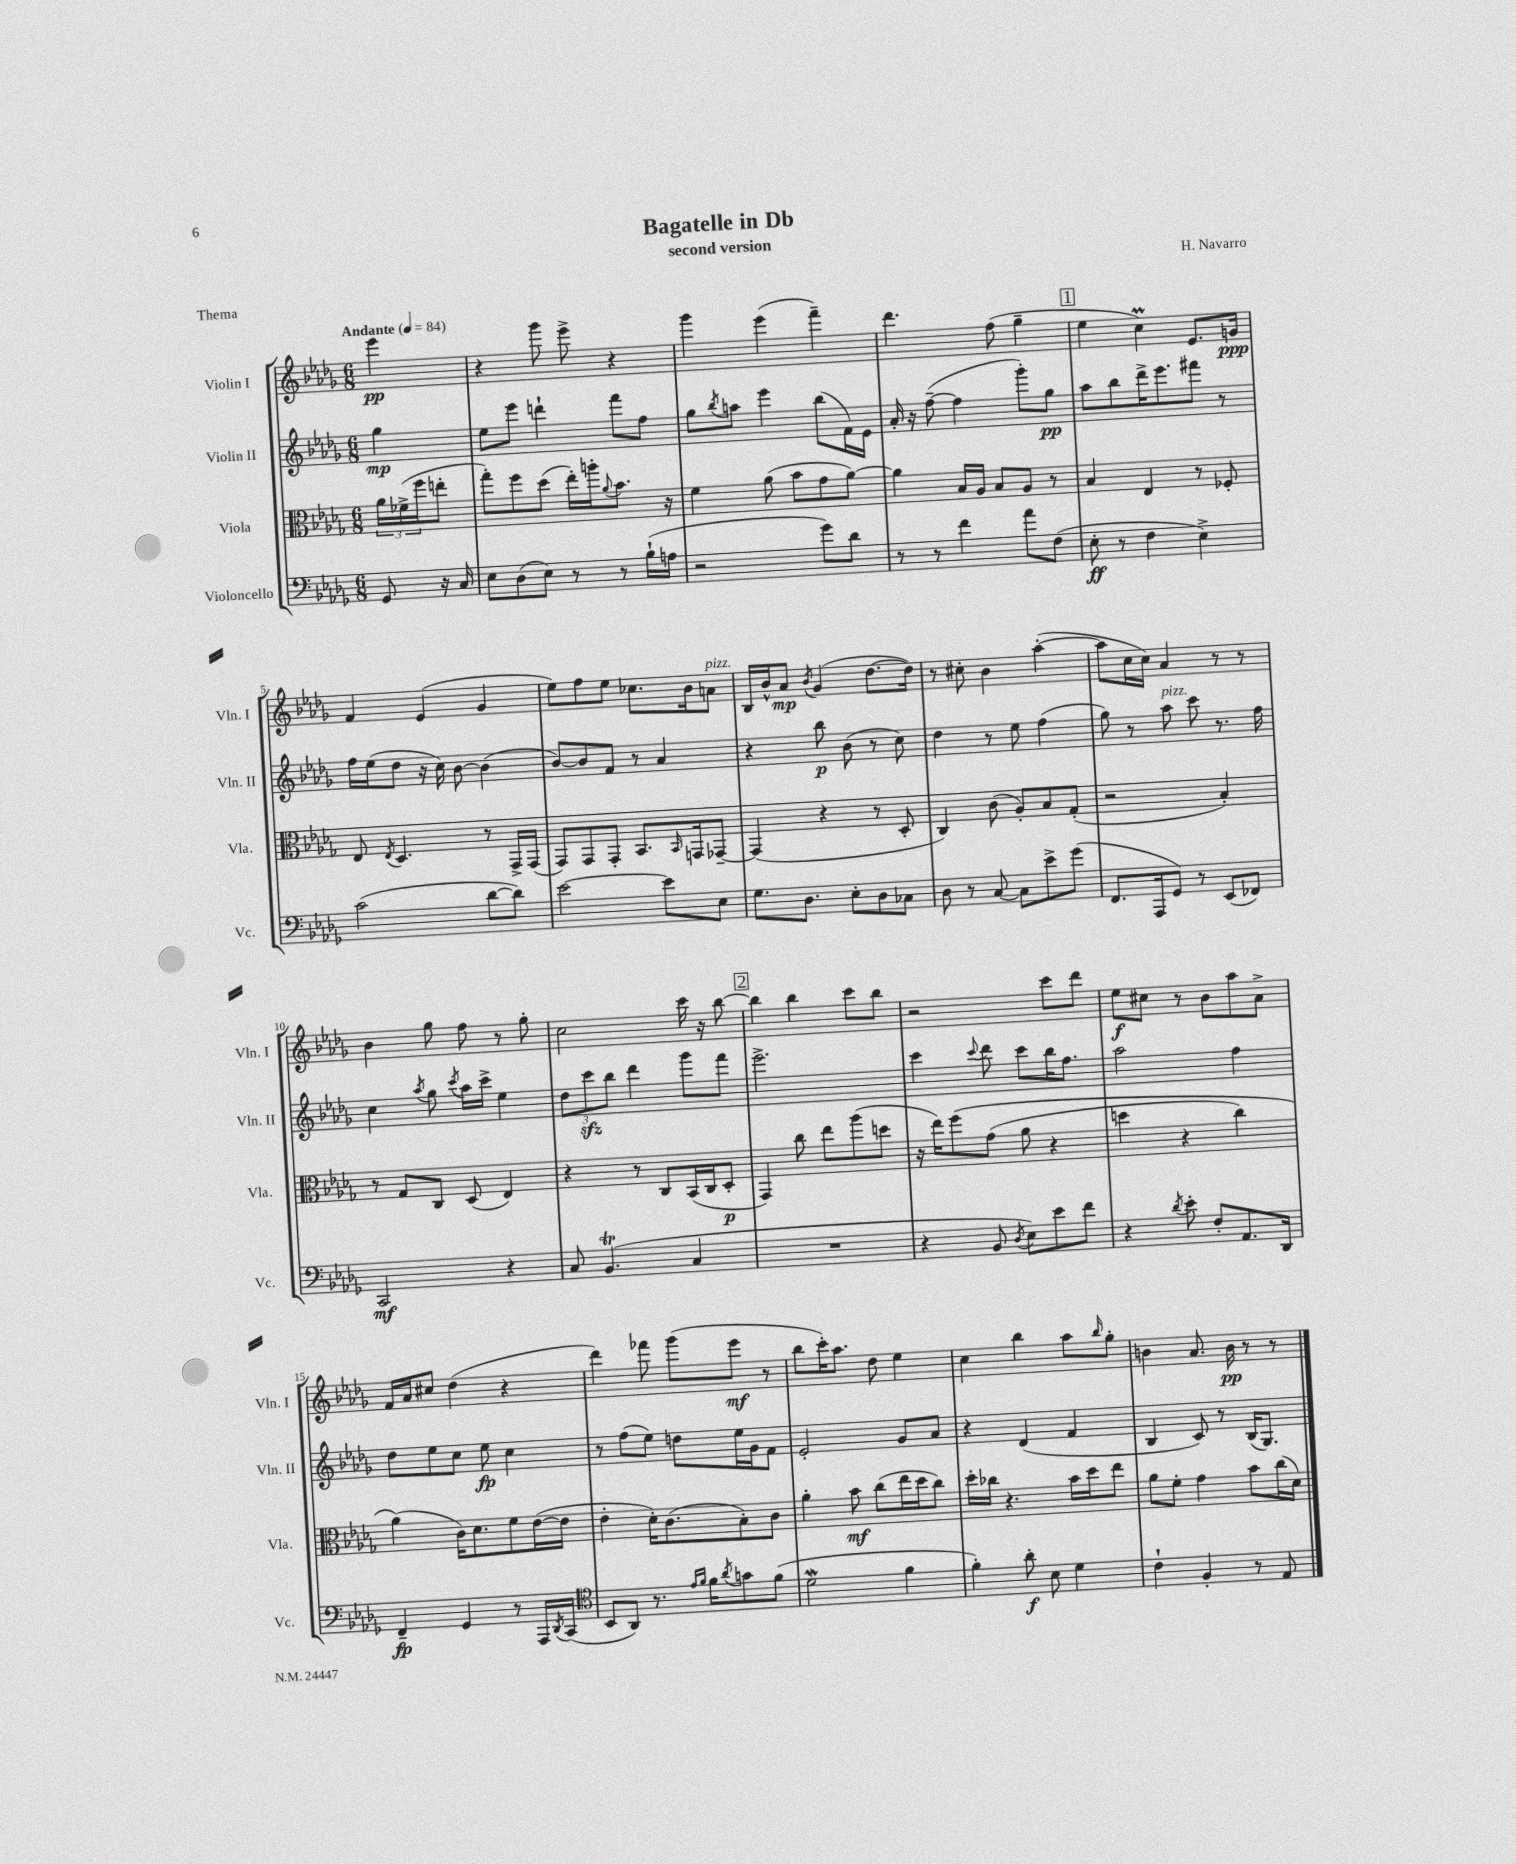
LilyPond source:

\header { title = "Bagatelle in Db" composer = "H. Navarro" subtitle = "second version" piece = "Thema" }
<<
\new StaffGroup <<
\new Staff = "s0" \with { instrumentName = "Violin I" shortInstrumentName = "Vln. I" } {
    \clef treble \key des \major \numericTimeSignature \time 6/8 \partial 4 \tempo "Andante" 4 = 84
    ees'''4\pp |
    r4 ges'''8 ees'''8-> r4 |
    ges'''4 ees'''4( f'''4--) |
    des'''4. f''8( ges''4-- |
    \mark \markup { \box "1" } ees''4 c''4\prall) ees'8. g'16\ppp |
    f'4 ees'4( ges'4 |
    ees''8) f''8 ees''8 ces''8. bes'16 a'8^\markup { \italic "pizz." } |
    bes16 bes'16-^ aes'8\mp \acciaccatura { bes'8 } ges'4( des''8.~ des''16) |
    r8 cis''8-. bes'4 aes''4~-.( |
    aes''8 c''16 c''16) aes'4 r8 r8 |
    bes'4 ges''8 f''8 r8 ges''8-. |
    c''2 c'''16 r16 bes''8~ |
    \mark \markup { \box "2" } bes''4 bes''4 c'''8 bes''8 |
    r2 c'''8 des'''8 |
    ees''8\f cis''8 r8 bes'8 aes''8 aes'8-> |
    f'16 aes'16 cis''8 des''4( r4 |
    des'''4) fes'''8 ges'''8( ees'''8\mf r8 |
    bes''8 c'''16-.) aes''8. des''8 ees''4 |
    c''4 bes''4 aes''8 \grace { bes''16 } ges''8-. |
    b'4 aes'8. b'16\pp r8 r8 \bar "|." |
}
\new Staff = "s1" \with { instrumentName = "Violin II" shortInstrumentName = "Vln. II" } {
    \clef treble \key des \major \numericTimeSignature \time 6/8 \partial 4
    ges''4\mp |
    ees''8 ees'''8 d'''4-! f'''8 f''8 |
    ges''8 \acciaccatura { bes''8 } a''8 ees'''4 bes''8( f'16) ees'16 |
    aes'16-. r16 f''8~--( f''4 ges'''8-.) ges''8\pp |
    \mark \markup { \box "1" } aes''8 bes''8 des'''16-> ees'''8. fis'''8 r8 |
    f''16 ees''16( des''8 r16 c''16) bes'8~ bes'4( |
    bes'8~) bes'8 f'8 r8 aes'4 |
    r4 bes''8\p bes'8( r8 c''8) |
    des''4 r8 ees''8 f''4( |
    ges''8) r8 aes''8^\markup { \italic "pizz." } c'''8 r8. f''16 |
    c''4 \acciaccatura { aes''8 } ges''8 \acciaccatura { c'''8 } aes''16 c'''16-> ees''4 |
    \tuplet 3/2 { des''8 c'''8\sfz bes''8 } des'''4 ges'''8 f'''8 |
    \mark \markup { \box "2" } ees'''2.-> |
    c'''4 \appoggiatura { c'''8 } des'''8 c'''8 bes''16 f''8. |
    aes''2 f''4 |
    des''8 ees''8 c''8 ees''8\fp c''4 |
    r8 f''8( ees''8) d''8 ees''16 ges'16 f'8 |
    ees'2-. ges'8 aes'8 |
    r4 des'4( f'4 |
    bes4 c'8) r8 bes16( ges8.) \bar "|." |
}
\new Staff = "s2" \with { instrumentName = "Viola" shortInstrumentName = "Vla." } {
    \clef alto \key des \major \numericTimeSignature \time 6/8 \partial 4
    \tuplet 3/2 { aes'16 fes'16->( f''16 } e''8-. |
    ges''8-.) f''8 des''8( ees''16-.) a''16-. \appoggiatura { aes'8 } bes'8. r16 |
    f'4 aes'8( bes'8 ges'8 aes'8~) |
    aes'4 bes16 aes16 bes8 aes8 r8 |
    \mark \markup { \box "1" } bes4 ees4 r8 fes8-. |
    ees8 \acciaccatura { ees8 } des4. r8 ges,16-> ges,16( |
    ges,8) ges,8 ges,8-. bes,8. \grace { bes,16 } g,16 ges,8~-- |
    ges,4( r4 r8 des8-. |
    c4) c'8( aes8-.) bes8 ges8-.( |
    r2 bes4-.) |
    r8 ges8 c8 des8( ees4) |
    r4 r8 c8 bes,16( c16 des8-.\p |
    \mark \markup { \box "2" } ges,4) c''8 ees''8 aes''8( d''8 |
    r16 ees''16) f''8\( ges'8( aes'8 r4 |
    d''4 r4 c''4) |
    aes'4(\) c'16) des'8. f'8 ees'16~( ees'16 |
    ees'4-. des'16-.) c'8.( bes8-.) c'8 |
    aes'4-. bes'8\mf c''8( ees''16 des''16 c''8) |
    des''16-. ces''16 r4. bes'16 des''16 ees''8 |
    aes'8 f'8-. ges'4 bes'8 c''16( des'16) \bar "|." |
}
\new Staff = "s3" \with { instrumentName = "Violoncello" shortInstrumentName = "Vc." } {
    \clef bass \key des \major \numericTimeSignature \time 6/8 \partial 4
    ges,8 r16 c16 |
    ees8 des8( ees8) r8 r8 bes16-!( a16 |
    r2 ges'8) des'8 |
    r8 r8 f'4 aes'8 f8( |
    \mark \markup { \box "1" } ees8-.\ff r8 f4 ees4->) |
    c'2( des'8~ des'8) |
    ees'2~ ees'8 ees8 |
    ges8. des8. ees8-. des8 ces8 |
    des8 r8 c8~ c8 ees'8-> ges'8( |
    f,8. aes,,16 ges,8) r8 ees,8( fes,8) |
    c,2\mf r4 |
    c8 bes,4.\trill( c4 |
    \mark \markup { \box "2" } R2. |
    r4 bes,8 \acciaccatura { des8 } ees8) ees'8 f'8 |
    r4 \acciaccatura { des'8 } ees'8-. f8-. aes,8. des,16 |
    f,4--\fp ges,4 r8 aes,,16 \acciaccatura { des,8 } c,16( |
    \clef tenor bes,8 aes,8) r8. \grace { ees'16 f'16 } f'16 \acciaccatura { aes'8 } g'8 f'8( |
    des'2\mordent f'4 |
    f'4-.) aes'8-.\f bes8 des'4 |
    c'4-! f4-. r8 ees8 \bar "|." |
}
>>
>>
